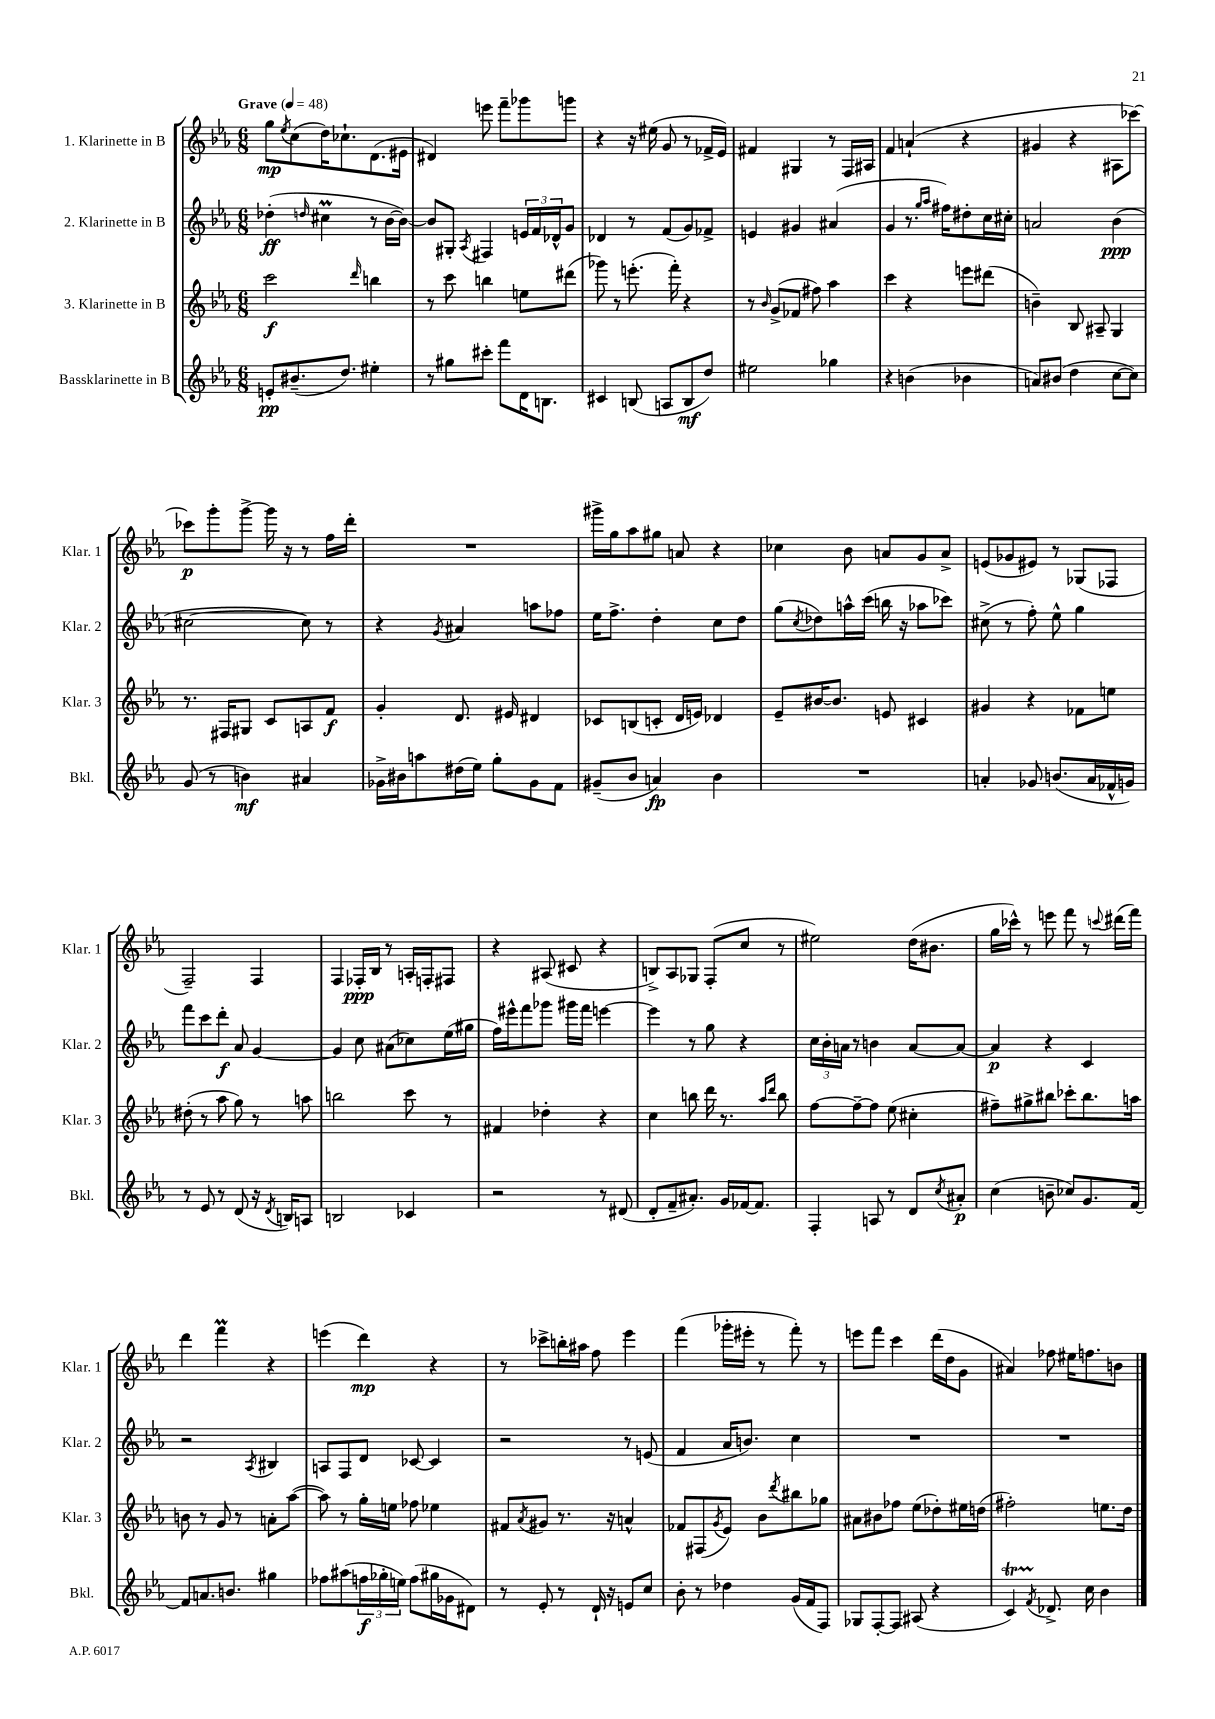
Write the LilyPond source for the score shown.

<<
\new StaffGroup <<
\new Staff = "s0" \with { instrumentName = "1. Klarinette in B" shortInstrumentName = "Klar. 1" } {
    \clef treble \key ees \major \numericTimeSignature \time 6/8 \tempo "Grave" 4 = 48
    g''8\mp \acciaccatura { ees''8 } c''8( d''16) ces''8.-! d'8.( eis'16 |
    dis'4) e'''8 f'''8-- ges'''8 g'''8 |
    r4 r16 eis''16( g'8 r8 fes'16-> ees'16) |
    fis'4 gis4 r8 f16 ais16 |
    f'4 a'4-!( r4 |
    gis'4 r4 ais8 ces'''8~) |
    ces'''8\p g'''8-. g'''8~-> g'''16 r16 r8 f''16 d'''16-. |
    R2. |
    gis'''16-> g''16 aes''8 gis''8 a'8 r4 |
    ces''4 bes'8 a'8 g'8 a'8-> |
    e'8( ges'8 eis'8) r8 ges8( fes8 |
    f2--) f4 |
    f4 fes16-.\ppp bes16 r8 a16-. f16-. fis8 |
    r4 ais8( cis'8 r4 |
    b8->) aes8 ges8 f8-.( c''8 r8 |
    eis''2) d''16( bis'8. |
    g''16 ces'''16-^) r8 e'''8 f'''8 r8 \appoggiatura { c'''8 } dis'''16( f'''16) |
    d'''4 f'''4\prall r4 |
    e'''4( d'''4\mp) r4 |
    r8 ces'''8-> b''16-. ais''16 f''8 ees'''4 |
    f'''4( ges'''16-. eis'''16-. r8 f'''8-.) r8 |
    e'''8 f'''8 c'''4 d'''16( d''16 g'8 |
    ais'4) fes''8 eis''16 f''8. b'8 \bar "|." |
}
\new Staff = "s1" \with { instrumentName = "2. Klarinette in B" shortInstrumentName = "Klar. 2" } {
    \clef treble \key ees \major \numericTimeSignature \time 6/8
    des''4-.\ff( \grace { d''16 } cis''4\prall r8 bes'16~ bes'16~) |
    bes'8 gis8-. \acciaccatura { aes8 } fis4 \tuplet 3/2 { e'16 f'16 des'16-^ } g'8 |
    des'4 r8 f'8( g'8) fes'8-> |
    e'4 gis'4 ais'4( |
    g'4 r8. \grace { g''16 aes''16 } fis''16) dis''8-. c''16 cis''16-. |
    a'2 bes'4\ppp( |
    cis''2~ cis''8) r8 |
    r4 \acciaccatura { g'8 } ais'4 a''8 fes''8 |
    ees''16 f''8.-> d''4-. c''8 d''8 |
    g''8( \acciaccatura { c''8 } des''8) a''16-^ c'''16( b''16 r16 aes''8 ces'''8) |
    cis''8->( r8 f''8-.) ees''8-^ g''4 |
    f'''8 c'''8 d'''8-.\f aes'8 g'4~ |
    g'4 c''8 ais'8( ces''8) ees''16( gis''16 |
    f''16) eis'''16-^ f'''8 ges'''8 gis'''16 f'''16 e'''4~ |
    e'''4 r8 g''8 r4 |
    \tuplet 3/2 { c''16 bes'16-. a'16 } r8 b'4 a'8~ a'8~ |
    a'4\p r4 c'4 |
    r2 \acciaccatura { aes8 } bis4 |
    a8 f8 d'8 ces'8~ ces'4 |
    r2 r8 e'8( |
    f'4 aes'16 b'8.) c''4 |
    R2. |
    R2. \bar "|." |
}
\new Staff = "s2" \with { instrumentName = "3. Klarinette in B" shortInstrumentName = "Klar. 3" } {
    \clef treble \key ees \major \numericTimeSignature \time 6/8
    c'''2\f \grace { d'''16 } b''4 |
    r8 c'''8 b''4 e''8 dis'''8( |
    ges'''8) r8 e'''8.-.( f'''16-.) r4 |
    r8 \grace { bes'16 } g'8->( fes'8 fis''8) aes''4 |
    c'''4 r4 e'''8 dis'''8( |
    b'4--) bes8 ais8-- g4 |
    r8. fis16 gis8 c'8 a8 f'8\f |
    g'4-. d'8. eis'16 dis'4 |
    ces'8 b8( c'8-. d'16 e'16) des'4 |
    ees'8-- bis'16~ bis'8. e'8 cis'4 |
    gis'4 r4 fes'8 e''8 |
    dis''8-.( r8 aes''8 g''8) r8 a''8 |
    b''2 c'''8 r8 |
    fis'4 des''4-. r4 |
    c''4 b''8 d'''16 r8. \grace { aes''16 d'''16 } b''8 |
    f''8~ f''8~-- f''8 ees''8( cis''4-. |
    fis''8--) gis''8-> bis''8 ces'''8-. bis''8. a''16 |
    b'8 r8 g'8 r8 a'8-. aes''8~( |
    aes''8) r8 g''16-. e''16 fes''8 ees''4 |
    fis'8 \acciaccatura { aes'8 } gis'8 r8. r16 a'4-^ |
    fes'8 fis8( \acciaccatura { g'8 } ees'8) bes'8 \acciaccatura { d'''8 } bis''8 ges''8 |
    ais'8 bis'8 fes''8 ees''8( des''8-.) eis''16 d''16( |
    fis''2-.) e''8. d''16 \bar "|." |
}
\new Staff = "s3" \with { instrumentName = "Bassklarinette in B" shortInstrumentName = "Bkl." } {
    \clef treble \key ees \major \numericTimeSignature \time 6/8
    e'8-.\pp bis'8.--( d''8.) eis''4-. |
    r8 gis''8 cis'''8-. f'''8 d'16 b8. |
    cis'4 b8( a8 b8\mf d''8) |
    eis''2 ges''4 |
    r4 b'4( bes'4 |
    a'8) bis'8( d''4 c''8~ c''8) |
    g'8( r8 b'4\mf) ais'4 |
    ges'16-> bis'16 a''8 dis''16( ees''16) g''8-. ges'8 f'8 |
    gis'8--( bes'8 a'4\fp) bes'4 |
    R2. |
    a'4-. ges'8 b'8.( a'16 fes'16-^ g'16) |
    r8 ees'8 r8 d'8( r16 \acciaccatura { d'8 } b16) a8 |
    b2 ces'4 |
    r2 r8 dis'8( |
    d'8-. f'8-- ais'8.-.) g'16 fes'16~ fes'8. |
    f4-. a8 r8 d'8 \acciaccatura { c''8 } ais'8-.\p |
    c''4( b'8-- ces''8) g'8. f'16~ |
    f'8 a'8. b'8. gis''4 |
    fes''8 ais''8( \tuplet 3/2 { f''16\f ges''16-. e''16) } f''8( gis''16 ges'16 dis'8) |
    r8 ees'8-. r8 d'16-! r16 e'8 c''8 |
    bes'8-. r8 des''4 g'16( f'16 f8) |
    ges8 f8~-. f8 ais8( r4 |
    c'4\startTrillSpan) \acciaccatura { f'8 } des'8.->\stopTrillSpan c''16 bes'4 \bar "|." |
}
>>
>>
\layout { \context { \Score \remove "Bar_number_engraver" } }
